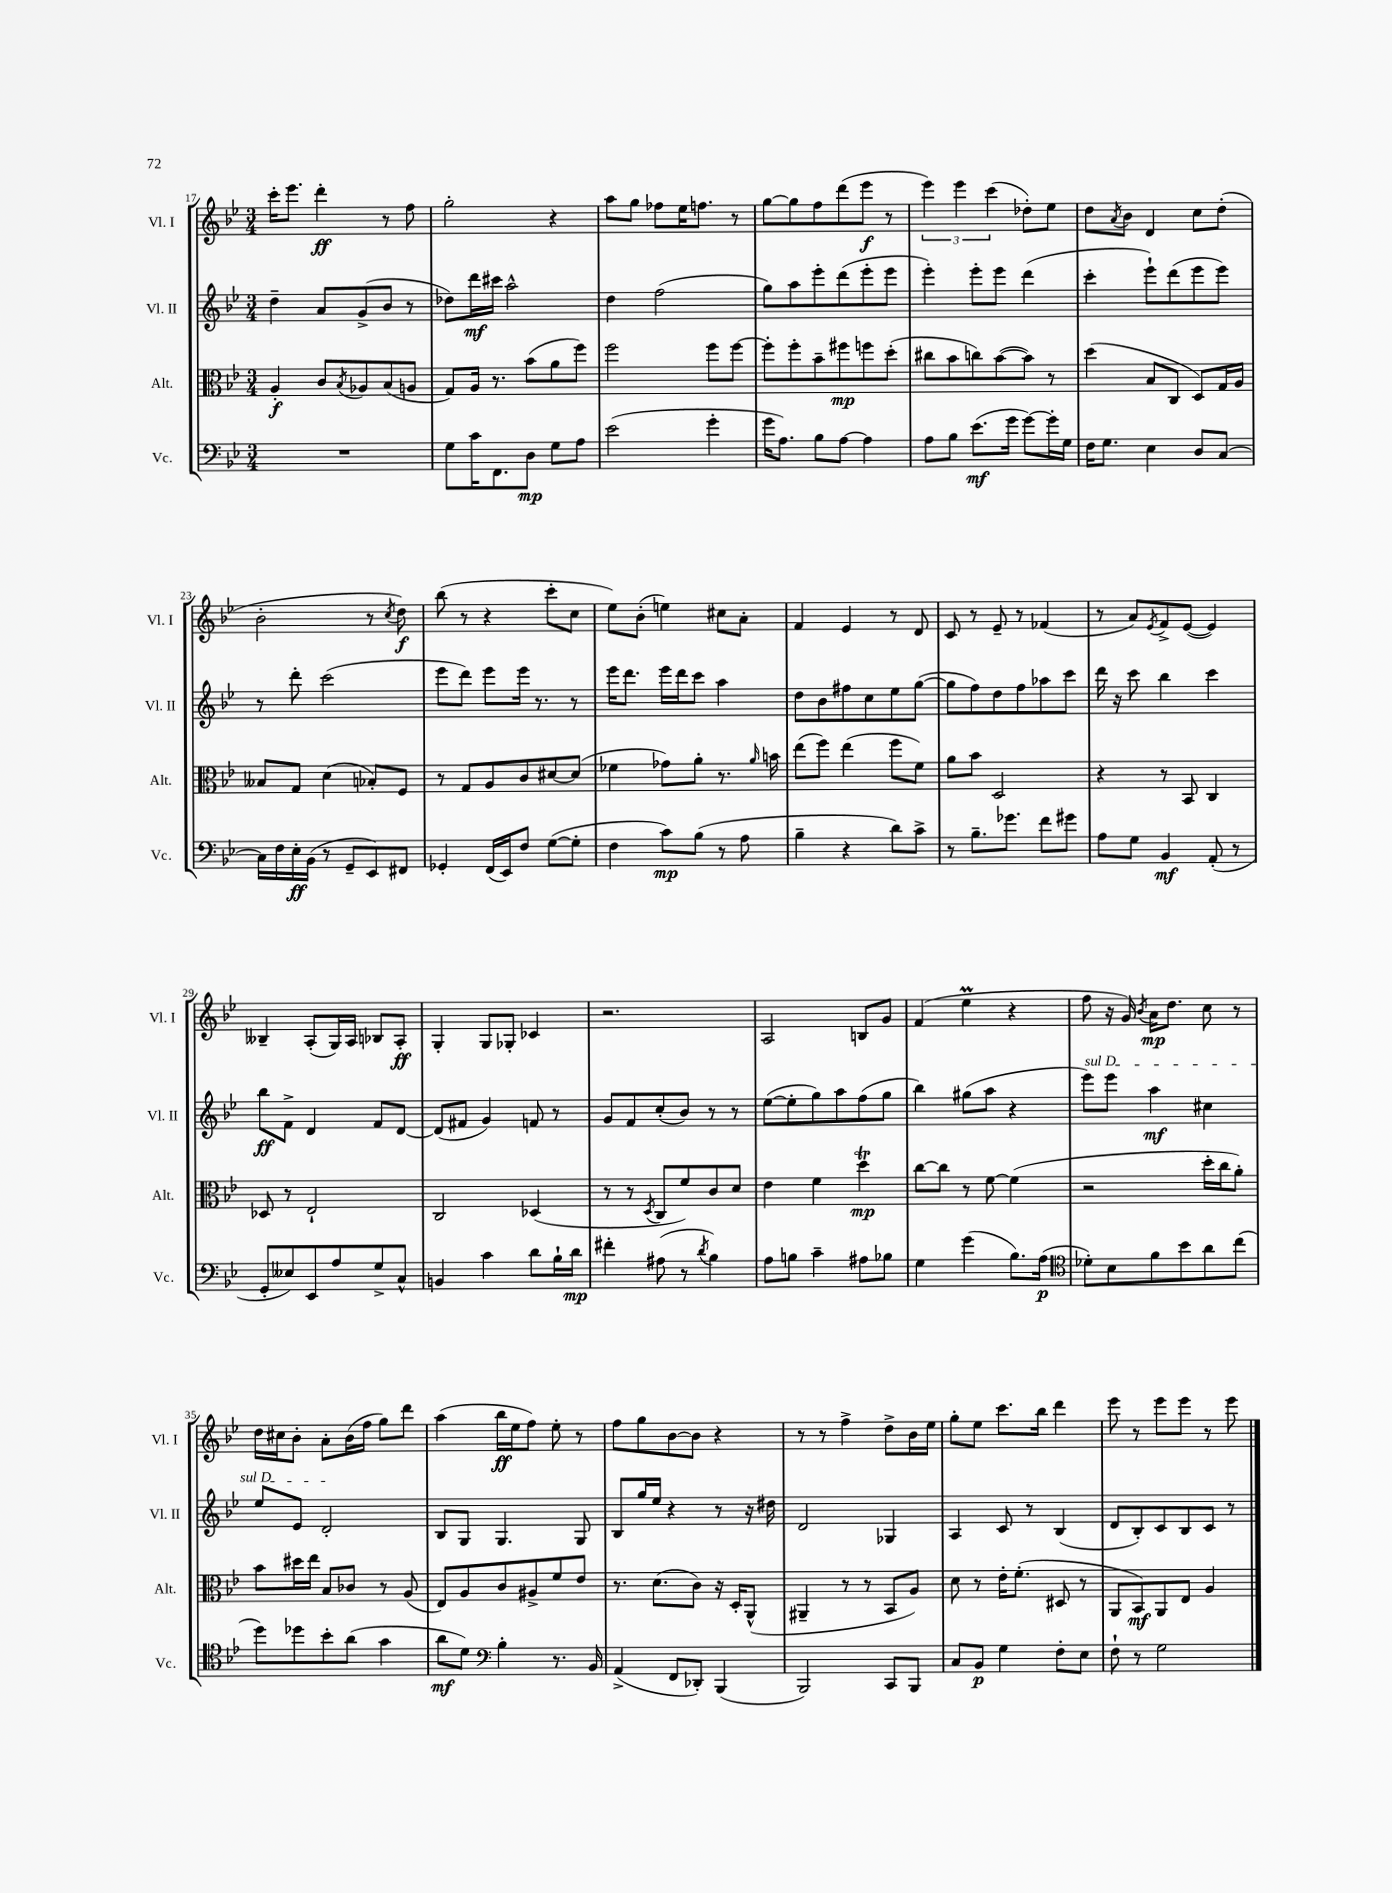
<<
\new StaffGroup <<
\new Staff = "s0" \with { instrumentName = "Vl. I" shortInstrumentName = "Vl. I" } {
    \clef treble \key bes \major \numericTimeSignature \time 3/4
    c'''16-. ees'''8. d'''4-.\ff r8 f''8 |
    g''2-. r4 |
    a''8 g''8 fes''8 ees''16 f''8. r8 |
    g''8~ g''8 f''8 d'''8( ees'''8\f r8 |
    \tuplet 3/2 { ees'''4) ees'''4 c'''4( } des''8-.) ees''8 |
    d''8 \acciaccatura { a'8 } bes'8 d'4 c''8 d''8-.( |
    bes'2-. r8 \acciaccatura { c''8 } d''8\f) |
    bes''8( r8 r4 c'''8-. c''8 |
    ees''8) bes'8-.( e''4) cis''8 a'8-. |
    f'4 ees'4 r8 d'8 |
    c'8 r8 ees'8-- r8 fes'4( |
    r8 a'8) \acciaccatura { ees'8 } f'8-> ees'8~( ees'4) |
    beses4-- a8-.( g16) a16 bes8 a8-.\ff |
    g4-. g8 ges8-. ces'4 |
    r2. |
    a2 b8 g'8 |
    f'4( ees''4\prall r4 |
    f''8 r16 g'16) \acciaccatura { bes'8 } a'16\mp d''8. c''8 r8 |
    d''16 cis''16 bes'8-. a'8-. bes'16( f''16 g''8) d'''8 |
    a''4( bes''16\ff ees''16 f''8) ees''8-. r8 |
    f''8 g''8 bes'8~ bes'8 r4 |
    r8 r8 f''4-> d''8-> bes'16 ees''16 |
    g''8-. ees''8 c'''8. bes''16 d'''4 |
    ees'''8 r8 ees'''8 ees'''8 r8 ees'''8 \bar "|." |
}
\new Staff = "s1" \with { instrumentName = "Vl. II" shortInstrumentName = "Vl. II" } {
    \clef treble \key bes \major \numericTimeSignature \time 3/4
    d''4-- a'8 g'8->( bes'8 r8 |
    des''8) d'''16\mf cis'''16 a''2-^ |
    d''4 f''2( |
    g''8) a''8 ees'''8-. d'''8( ees'''8-. ees'''8 |
    ees'''4-.) ees'''8-. ees'''8 d'''4( |
    c'''4-. ees'''8-!) d'''8( ees'''8 ees'''8) |
    r8 d'''8-. c'''2( |
    ees'''8 d'''8) ees'''8 ees'''16 r8. r8 |
    ees'''16 d'''8. ees'''16 d'''16 c'''8 a''4 |
    d''8 bes'8 fis''8 c''8 ees''8 g''8~( |
    g''8 f''8) d''8 f''8 aes''8 c'''8 |
    d'''16 r16 c'''8 bes''4 c'''4 |
    bes''8\ff f'8-> d'4 f'8 d'8~ |
    d'8( fis'8 g'4) f'8 r8 |
    g'8 f'8 c''8-.( bes'8) r8 r8 |
    ees''8~( ees''8-. g''8) a''8 f''8( g''8 |
    bes''4) gis''8( a''8 r4 |
    \once \override TextSpanner.bound-details.left.text = \markup { \italic "sul D" } ees'''8\startTextSpan) ees'''8 a''4\mf cis''4 |
    ees''8 ees'8 d'2-.\stopTextSpan |
    bes8 g8 g4. g8 |
    bes8 g''16 ees''16 r4 r8 r16 dis''16 |
    d'2 ges4 |
    a4 c'8 r8 bes4( |
    d'8 bes8-.) c'8 bes8 c'8 r8 \bar "|." |
}
\new Staff = "s2" \with { instrumentName = "Alt." shortInstrumentName = "Alt." } {
    \clef alto \key bes \major \numericTimeSignature \time 3/4
    a4-.\f c'8 \acciaccatura { bes8 } aes8 bes8( a8 |
    g8) a16 r8. bes'8( a'8 f''8) |
    f''2 f''8 f''8~ |
    f''8-. f''8-. bes'8-- fis''8\mp f''8 d''8-.( |
    cis''8 bes'8 c''8) bes'8~( bes'8) r8 |
    d''4( bes8 c8 d8) g16 a16 |
    beses8 g8 d'4( bes8-.) f8 |
    r8 g8 a8 c'8 dis'8~ dis'8( |
    fes'4 ges'8) a'8-. r8. \grace { a'16 } b'16 |
    ees''8( f''8) ees''4( f''8 f'8) |
    a'8 bes'8 d2 |
    r4 r8 bes,8 c4 |
    des8 r8 ees2-! |
    c2 des4( |
    r8 r8 \acciaccatura { d8 } c8 f'8) c'8 d'8 |
    ees'4 f'4 d''4\trill\mp |
    c''8~ c''8 r8 f'8~ f'4( |
    r2 d''16-. c''16 a'8-.) |
    bes'8 dis''16 ees''16 bes8 ces'8 r8 a8( |
    ees8) a8 c'8 ais8-> f'8 ees'8 |
    r8. d'8.( c'8) r16 d16-. a,8-^( |
    ais,4-- r8 r8 bes,8 a8) |
    d'8 r8 ees'16-. f'8.-.( dis8 r8 |
    a,8 bes,8\mf) a,8 ees8 a4 \bar "|." |
}
\new Staff = "s3" \with { instrumentName = "Vc." shortInstrumentName = "Vc." } {
    \clef bass \key bes \major \numericTimeSignature \time 3/4
    R2. |
    g8 c'16 f,8. d8\mp g8 a8 |
    ees'2( g'4-. |
    g'16 a8.) bes8 a8~ a4 |
    a8 bes8 ees'8.\mf( g'16 g'8~) g'16-. g16 |
    f16 g8. ees4 d8 c8~ |
    c16 f16 ees16-.\ff bes,16( r8 g,8-- ees,8) fis,8 |
    ges,4-. f,16( ees,16) f8 g8~( g8-. |
    f4 c'8\mp) bes8( r8 a8 |
    bes4-- r4 d'8) c'8-> |
    r8 bes8.-- ges'8. f'8 gis'8 |
    a8 g8 bes,4\mf a,8-.( r8 |
    g,8-. eeses8) ees,8 a8 g8-> c8-^ |
    b,4 c'4 d'8 bes16-! d'16\mp |
    fis'4-. ais8( r8 \acciaccatura { d'8 } bes4) |
    a8 b8 c'4-- ais8 bes8 |
    g4 g'4( bes8.) a16\p( |
    \clef tenor des'8-.) bes8 f'8 bes'8 a'8 c''8( |
    d''8) des''8 bes'8-. a'8( g'4 |
    a'8\mf d'8) \clef bass bes4-. r8. bes,16 |
    a,4->( f,8 des,8-.) bes,,4( |
    bes,,2) c,8 bes,,8 |
    c8 bes,8\p g4 f8-. ees8 |
    f8-! r8 g2 \bar "|." |
}
>>
>>
\layout { \context { \Score currentBarNumber = #17 } }
